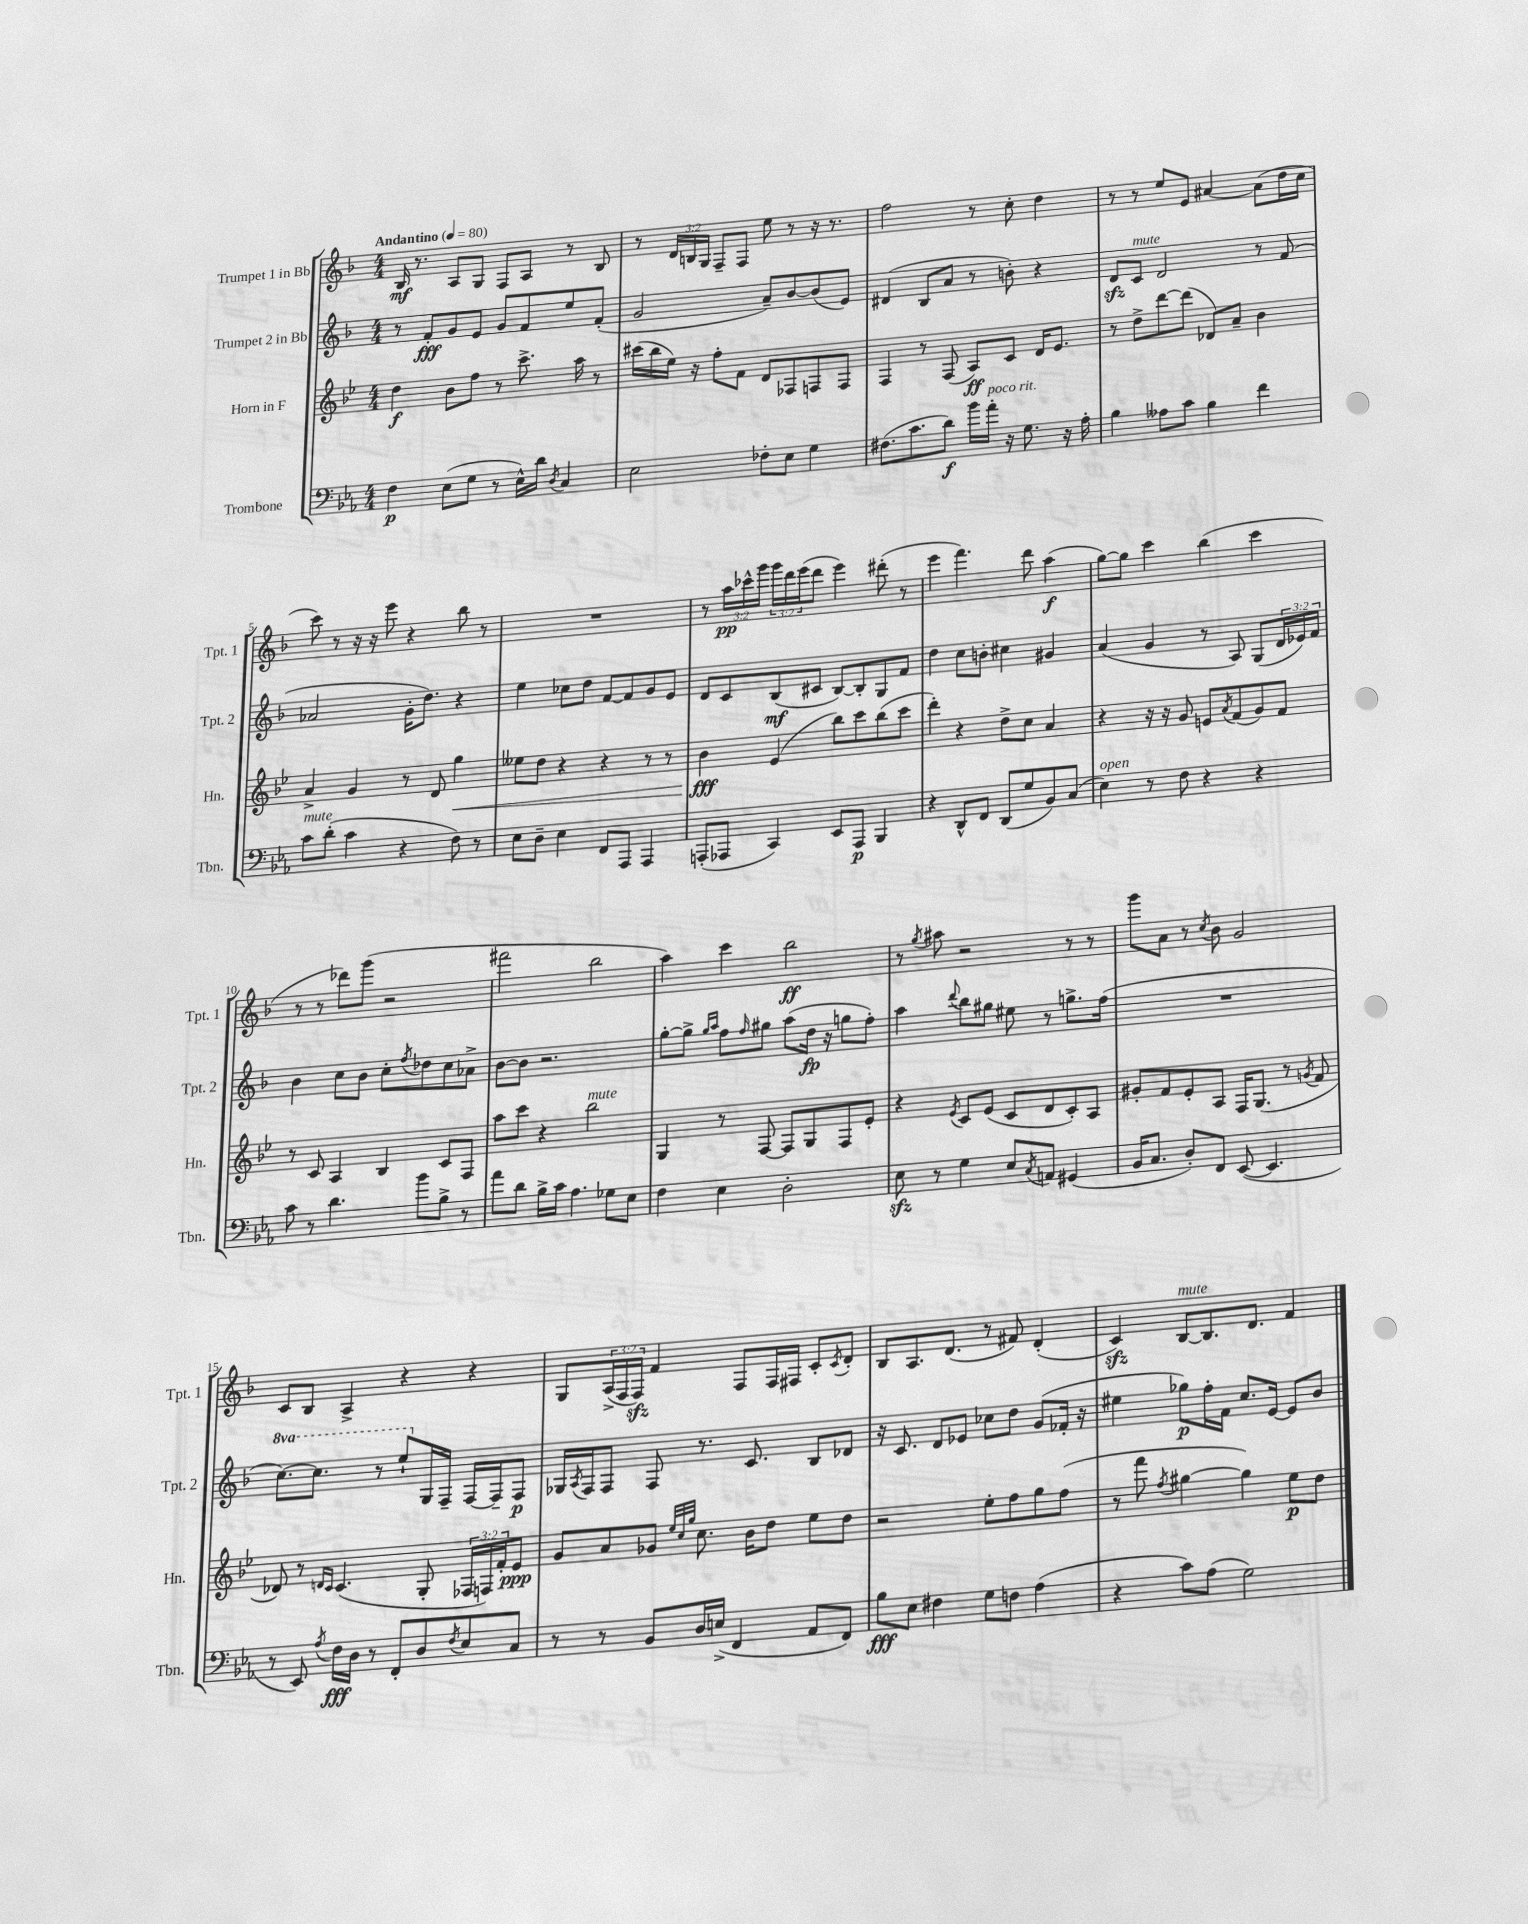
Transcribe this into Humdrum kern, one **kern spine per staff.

**kern	**kern	**kern	**kern
*staff4	*staff3	*staff2	*staff1
*clefF4	*clefG2	*clefG2	*clefG2
*k[b-e-a-]	*k[b-e-]	*k[b-]	*k[b-]
*M4/4	*M4/4	*M4/4	*M4/4
*MM80	*MM80	*MM80	*MM80
4F	4dd	8r	16B-
.	.	.	8.r
.	.	8f'	.
(8E-	8b-	8g	8A
8G	8ff	8e	8G
8r	8r	8g	8F
16E-^^)	8.ccc^	8f	8A
16d	.	.	.
8qD	.	.	.
4C	.	8ee	8r
.	16aa	.	.
.	8r	(8f'	8B-
=	=	=	=
2E-	(16ccc#	2g	8r
.	16bb-	.	.
.	16ee-)	.	24d
.	.	.	24B
.	16r	.	.
.	.	.	24G
.	8ff'	.	8F~
.	8f	.	8F
8F-'	8d	8a~)	8ee
8E-	8F-	[8b-	8r
4G	8F	(8b-]	16r
.	.	.	8.r
.	8F	8e)	.
=	=	=	=
(8.F#	4F	(4d#	2ff
8.c	.	.	.
.	8r	8B-	.
8d)	(8F	8a	.
16b-	8A)	8r	8r
16a-'	.	.	.
16r	8c	8b')	8cc'
8.G	.	.	.
.	16d	4r	4dd
.	8.e-	.	.
16r	.	.	.
16A-'	.	.	.
=	=	=	=
4B-	8r	8d	8r
.	8dd^	8c	8r
8A--	[8ddd	2d	8ee
8c	(8ddd]	.	8e
4B-	8d-)	.	[4a#
.	8a~	.	.
4f	4b-	8r	(8a#]
.	.	(8f	16dd
.	.	.	16cc
=	=	=	=
8c	4a^	2a-	8ccc)
(8d'	.	.	8r
4c	4g	.	16r
.	.	.	16r
.	.	.	8eee
4r	8r	16g'	4r
.	.	8.dd)	.
.	8d	.	.
8F)	4gg	4r	8bb-
8r	.	.	8r
=	=	=	=
8E-	8ee--	4ee	1r
8D~	8dd	.	.
4E-	4r	8cc-	.
.	.	8dd	.
8FF	4r	[8f	.
8AAA-	.	8f]	.
4AAA-	8r	8g	.
.	8r	8e	.
=	=	=	=
(8AAA'	4b-	8d	8r
8AAA-	.	8c	24aa
.	.	.	24ccc-^^
.	.	.	24ggg
4CC)	(4e-	(8B-	24ggg
.	.	.	24ddd
.	.	.	(24eee
.	.	8c#	8ddd
8EE-	8bb-)	[8B-)	4eee)
8AAA-	8ccc	8B-']	.
4BBB-	(8bb-	8G	(8ddd#'
.	8ccc	8f	8r
=	=	=	=
4r	4ddd')	4dd	4eee
8DD^^	4r	8cc	4.fff)
8FF	.	8b'	.
(8DD	8dd^	4cc#	.
8G	8cc	.	8ddd
8BB-)	4a	4g#	(4aa
(8C	.	.	.
=	=	=	=
4E-)	4r	(4a	[8gg)
.	.	.	8gg]
8r	16r	4g	4ccc
.	16r	.	.
8F	8g	.	.
4r	8e	8r	(4bb-
.	8qa	.	.
.	(8f	8A)	.
4r	8g)	(8G	4ccc
.	8f	24d	.
.	.	24e-)	.
.	.	24f	.
=	=	=	=
8c	8r	4b-	8r
8r	8c	.	8r
4.d	4A	8cc	8ddd-)
.	.	8b-	(8ggg
.	4B-	8cc'	2r
.	.	8qff	.
8b-	.	8dd-	.
8B-^	8c	8cc	.
8r	8F	8a-^	.
=	=	=	=
8a-	8aa	[8b-	2fff#
8d	8ccc	8b-]	.
16B-^	4r	2.r	.
16c	.	.	.
4.A-	.	.	.
.	2bb-	.	2bb-
8G-	.	.	.
8E-	.	.	.
=	=	=	=
4F	4G	[8gg'	4aa)
.	.	8gg^]	.
.	.	16qqgg	.
.	.	16qqaa	.
4E-	8r	8ff	4ccc
.	.	16qqff	.
.	[8F	8gg#	.
2D'	8F]	(8aa	2bb-
.	8G	16dd	.
.	.	16r	.
.	8F	8gg	.
.	8e-'	8ff')	.
=	=	=	=
8E-	4r	4aa	8r
.	.	.	8qgg
8r	.	.	8aa#
.	8qe-	8qqddd	.
4G	8c	8bb-	2r
.	(8e-	8gg#	.
8E-	8c	8ee#	.
8qC	.	.	.
8AA	8d	8r	.
(4GG#	8c')	8.gg^	8r
.	8A	.	8r
.	.	(16ff	.
=	=	=	=
16BB-	8g#'	1r	8ggg
8.C	.	.	.
.	8f	.	8a
8D')	8e-'	.	8r
.	.	.	8qcc
8FF	8A	.	8b-
([8EE-	16F	.	2g
.	(8.G	.	.
4.EE-]	.	.	.
.	8r	.	.
.	8qg	.	.
.	8f	.	.
=	=	=	=
8r	8d-)	[8.ccc)	8c
8EE-)	8r	.	8B-
.	.	8.ccc]	.
.	16qqd	.	.
8qA-	16qqc	.	.
16F	(4.c	.	4A^
16D	.	.	.
8r	.	8r	.
8FF'	.	8eee`	4r
8D	8G'	16G	.
.	.	16F~	.
8qF	.	.	.
8E-	24F-	[16F	4r
.	24F)	.	.
.	.	16F~]	.
.	24f'	.	.
8C	8e-	8F	.
=	=	=	=
8r	8g	16G-	8G
.	.	8qA	.
.	.	16F	.
8r	8a	8F	(24A^
.	.	.	24F
.	.	.	24F)
8BB-	8g-	8F	4f
.	32qqee-	.	.
.	32qqcc	.	.
.	32qqgg	.	.
16D	8.cc	8.r	.
(16E^	.	.	.
4FF	.	.	8F
.	16b-	8.c	.
.	8dd	.	16F
.	.	.	16F#
8AA-	8ee-	8B-	8c'
.	.	.	8qc
8FF)	8dd	8d-	8d'
=	=	=	=
8B-	2r	16r	8B-
.	.	8.c	.
8E-	.	.	8.A
4F#	.	8d	.
.	.	.	(8.d
.	.	8e-	.
8G	8ee-'	8cc-	8r
8F	8ff	8dd	8f#)
(4A-	8gg	(8g	(4d'
.	(8ff	16f-'	.
.	.	16r	.
=	=	=	=
4r	8r	4ee#	4c)
.	8fff	.	.
.	8qff	.	.
8c)	[4gg#	8gg-)	[8B-
(8A-	.	16ff'	8.B-]
.	.	16f	.
2G)	4gg#])	8.cc	.
.	.	.	8.d
.	.	[16e	.
.	8ee-	8e]	4f
.	8dd	8b-	.
==	==	==	==
*-	*-	*-	*-
